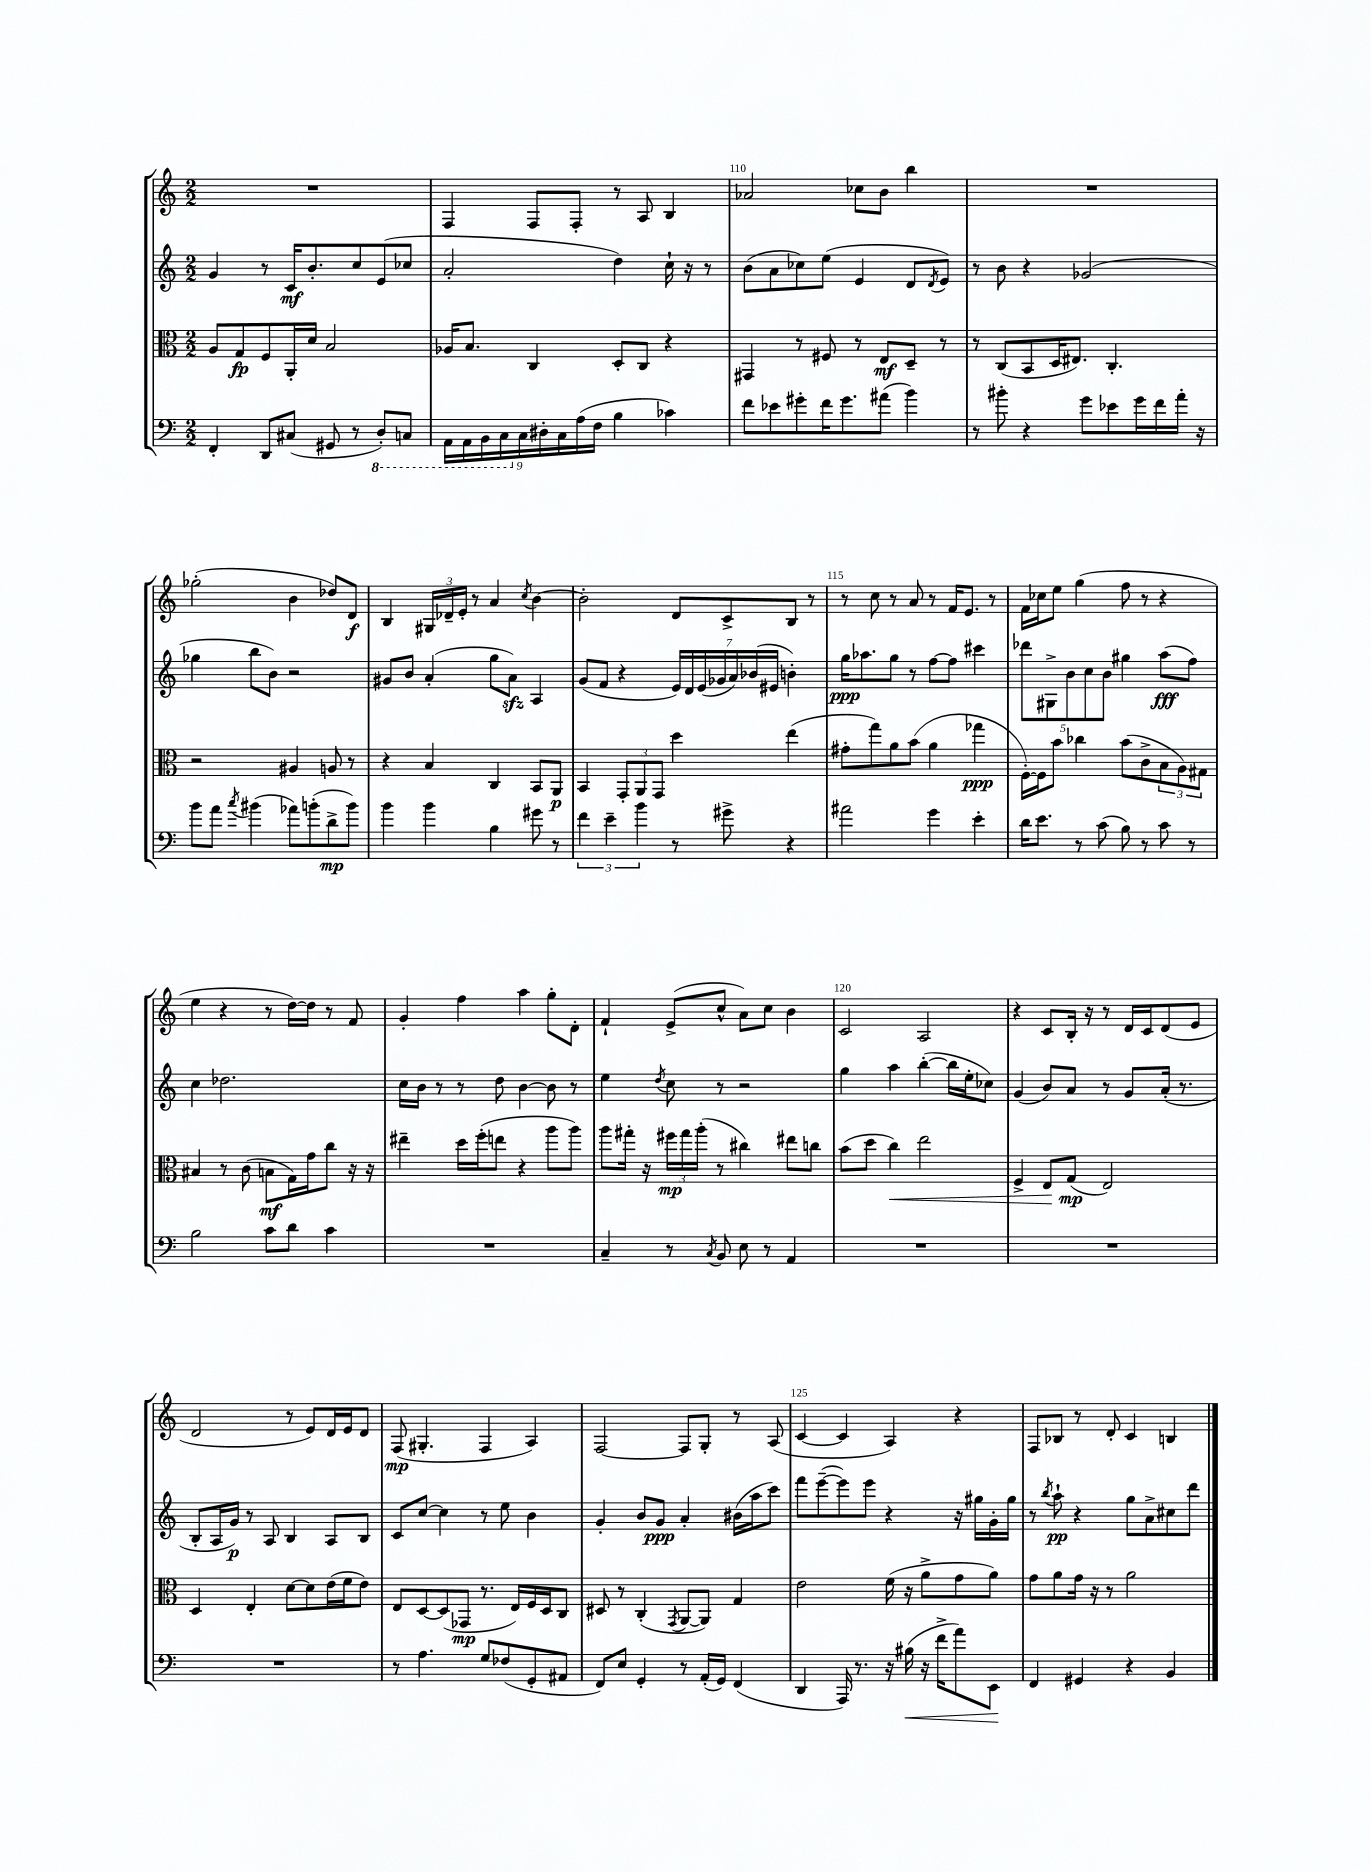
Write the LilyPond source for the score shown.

<<
\new StaffGroup <<
\new Staff = "s0" {
    \clef treble \key c \major \numericTimeSignature \time 2/2
    R1 |
    f4 f8 f8-. r8 a8 b4 |
    aes'2 ces''8 b'8 b''4 |
    R1 |
    ges''2-.( b'4 des''8) d'8\f |
    b4 \tuplet 3/2 { gis16 des'16-- e'16-. } r8 a'4 \acciaccatura { c''8 } b'4~ |
    b'2-. d'8 c'8-> b8 r8 |
    r8 c''8 r8 a'8 r8 f'16 e'8. r8 |
    f'16 ces''16 e''8 g''4( f''8 r8 r4 |
    e''4 r4 r8 d''16~) d''16 r8 f'8 |
    g'4-. f''4 a''4 g''8-. d'8-. |
    f'4-! e'8->( c''8-^ a'8) c''8 b'4 |
    c'2 a2 |
    r4 c'8 b16-. r16 r8 d'16 c'16 d'8( e'8 |
    d'2 r8 e'8) d'16 e'16 d'8 |
    f8\mp( gis4.-. f4 a4) |
    f2~ f8 g8-. r8 a8( |
    c'4~ c'4 a4) r4 |
    f8 bes8 r8 d'8-. c'4 b4 \bar "|." |
}
\new Staff = "s1" {
    \clef treble \key c \major \numericTimeSignature \time 2/2
    g'4 r8 c'16\mf b'8.-. c''8 e'8( ces''8 |
    a'2-. d''4) c''16-! r16 r8 |
    b'8( a'8 ces''8) e''8( e'4 d'8 \acciaccatura { d'8 } e'8) |
    r8 b'8 r4 ges'2( |
    ges''4 b''8 b'8) r2 |
    gis'8 b'8 a'4-.( g''8 a'8\sfz) a4 |
    g'8( f'8 r4 \tuplet 7/4 { e'16) d'16 e'16( ges'16 a'16) bes'16( eis'16 } b'4-.) |
    g''16\ppp aes''8. g''8 r8 f''8~ f''8 cis'''4 |
    \tuplet 5/4 { des'''8 gis8-> b'8 c''8 b'8 } gis''4 a''8\fff( f''8) |
    c''4 des''2. |
    c''16 b'16 r8 r8 d''8 b'4~ b'8 r8 |
    e''4 \acciaccatura { d''8 } c''8 r8 r2 |
    g''4 a''4 b''4~-.( b''16 e''16-. ces''8) |
    g'4( b'8) a'8 r8 g'8 a'16-.( r8. |
    b8-. a16 g'16\p) r8 a8 b4 a8 b8 |
    c'8 c''8~ c''4 r8 e''8 b'4 |
    g'4-. b'8 g'8\ppp a'4-. bis'16( a''16 c'''8) |
    f'''8 e'''8~--( e'''8) e'''8 r4 r16 gis''16 g'16-. gis''16 |
    r8 \acciaccatura { b''8 } a''8-!\pp r4 g''8 a'8-> cis''8 d'''8 \bar "|." |
}
\new Staff = "s2" {
    \clef alto \key c \major \numericTimeSignature \time 2/2
    a8 g8\fp f8 a,16-. d'16 b2 |
    aes16 b8. c4 d8-. c8 r4 |
    gis,4 r8 fis8 r8 e8\mf d8-- r8 |
    r8 c8( b,8 d16 eis8.) c4.-. |
    r2 ais4 a8 r8 |
    r4 b4 c4 b,8 a,8\p |
    b,4 \tuplet 3/2 { g,8-. a,8 g,8 } d''4 e''4( |
    gis'8-. g''8) a'8 b'8( a'4 ges''4\ppp |
    f16~-.) f16 b'8 ces''4 b'8( c'8-> \tuplet 3/2 { b8 a8) gis8 } |
    bis4 r8 c'8( b8\mf g16) g'16 c''8 r16 r16 |
    eis''4-- d''16 f''16-.( e''8 r4 a''8 a''8) |
    a''8 gis''16-. r16 \tuplet 3/2 { fis''16\mp gis''16 a''16-.( } r8 cis''4) eis''8 c''8 |
    b'8( d''8 c''4\<) e''2 |
    f4-> e8\! g8\mp( e2) |
    d4 e4-. d'8~ d'8 e'16( f'16 e'8) |
    e8 d8~ d8( ges,8\mp r8. e16) f16 d16 c8 |
    dis8 r8 c4-.( \acciaccatura { g,8 } a,8~ a,8) g4 |
    e'2 f'16( r16 a'8-> g'8 a'8) |
    g'8 a'8 g'16 r16 r8 a'2 \bar "|." |
}
\new Staff = "s3" {
    \clef bass \key c \major \numericTimeSignature \time 2/2
    f,4-. d,8 cis8( gis,8 r8 \ottava #-1 d,8-.) c,!8 |
    \tuplet 9/8 { a,,16 a,,16 b,,16 c,16 \ottava #0 c16 dis16-. c16 a16( f16 } b4 ces'4) |
    f'8 ees'8 gis'8-. f'16 gis'8. ais'8( b'4) |
    r8 bis'8-. r4 g'8 ees'8 g'16 f'16 a'16-. r16 |
    b'8 a'8 \acciaccatura { c''8 } bis'4( aes'8) b'8-.( d'8->\mp b'8) |
    b'4 b'4 b4 gis'8 r8 |
    \tuplet 3/2 { f'4 e'4-- b'4 } r8 gis'8-> r4 |
    ais'2 g'4 e'4-. |
    d'16 e'8. r8 c'8( b8) r8 c'8 r8 |
    b2 c'8 d'8 c'4 |
    R1 |
    c4-- r8 \acciaccatura { c8 } b,8 e8 r8 a,4 |
    R1 |
    R1 |
    R1 |
    r8 a4. g8 fes8( g,8-. ais,8 |
    f,8) e8 g,4-. r8 a,16-.( g,16) f,4( |
    d,4 a,,16) r8. r16 bis16\<( r16 f'16-> a'8) e,8\! |
    f,4 gis,4 r4 b,4 \bar "|." |
}
>>
>>
\layout { \context { \Score currentBarNumber = #108 \override BarNumber.break-visibility = ##(#f #t #t) barNumberVisibility = #(every-nth-bar-number-visible 5) } }
